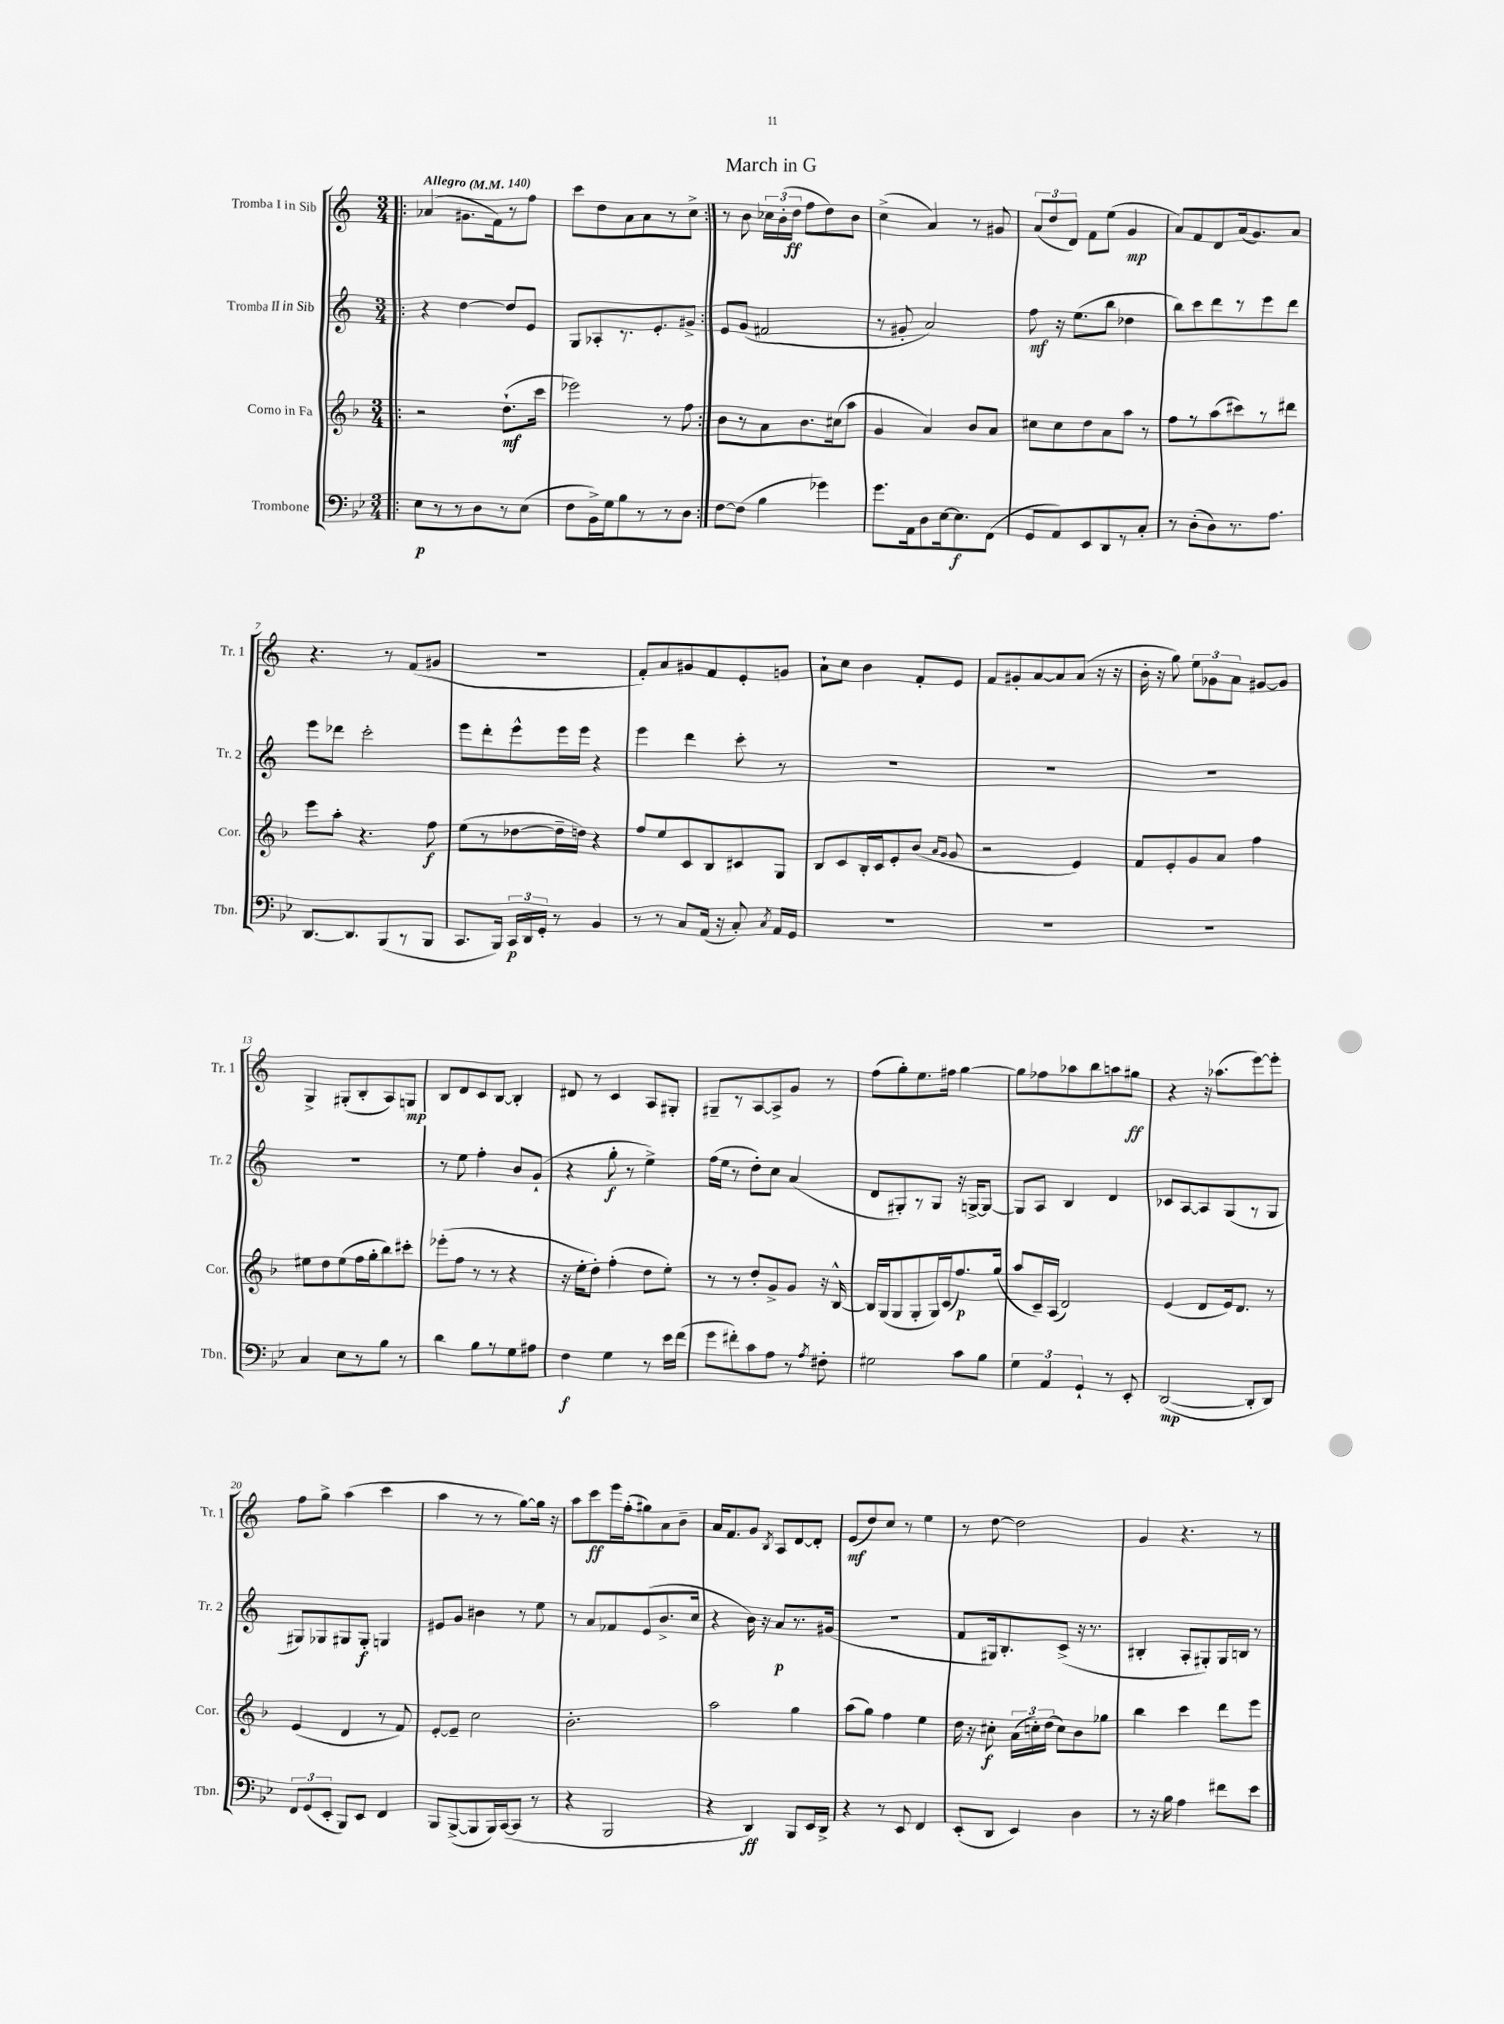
\header { title = "March in G" }
<<
\new StaffGroup <<
\new Staff = "s0" \with { instrumentName = "Tromba I in Sib" shortInstrumentName = "Tr. 1" } {
    \clef treble \key c \major \numericTimeSignature \time 3/4 \tempo "Allegro" 4 = 140
    \autoBeamOff \repeat volta 2 { \bar ".|:" aes'4( gis'8.[ f'16) r8 f''8] |
    c'''8[ d''8 a'8 a'8 r8 c''8]-> | }
    r8 b'8 \tuplet 3/2 { ces''16[ b'16-.( d''16]\ff } f''8[ d''8) b'8] |
    c''4->( a'4) r8 gis'8 |
    \tuplet 3/2 { a'8[( d''8 d'8]) } f'8[ e''8]( g'4\mp |
    a'8[) f'8 d'8 a'16( g'8.) a'8] |
    r4. r8 f'8[( gis'8] |
    R2. |
    f'8[-.) a'8 gis'8 f'8 e'8-. g'8] |
    a'8[-! c''8] b'4 f'8[-. e'8] |
    f'8[ gis'8-. a'8~ a'8 a'8]( r16 r16 |
    b'16-. r16 g''8) \tuplet 3/2 { e''8[ ges'8 a'8] } gis'8[~ gis'8] |
    g4-> gis8[-.( b8-. a8) g8]\mp |
    b8[ d'8 c'8 b8]~ b4-. |
    dis'8 r8 c'4 a8[ gis8]-. |
    gis8[-- r8 a8~ a8-> g'8] r8 |
    f''8[( g''8-.) e''8. fis''16] g''4~ |
    g''8[ fes''8 aes''8 b''8 a''8 gis''8]\ff |
    r4 r16 aes''8.[( e'''8~) e'''8]-. |
    f''8[ g''8]-> a''4( c'''4 |
    a''4 r8 r8 g''8[~) g''16] r16 |
    a''8[ c'''8\ff e'''16 f''16-.( gis''8) a'8 b'8]-- |
    a'16[ f'8. g'8] \acciaccatura { b8 } a8[ d'8~ d'8]-. |
    e'8[\mf( d''8) c''8] r8 e''4 |
    r8 d''8~ d''2 |
    g'4 r4. r8 \bar "|." |
}
\new Staff = "s1" \with { instrumentName = "Tromba II in Sib" shortInstrumentName = "Tr. 2" } {
    \clef treble \key c \major \numericTimeSignature \time 3/4
    \autoBeamOff \repeat volta 2 { \bar ".|:" r4 d''4~ d''8[ e'8] |
    g8[ aes8-. r8. e'8.-. gis'8]-> | }
    e'8[ g'8]( fis'2 |
    r8 gis'8-. a'2) |
    f''8\mf r16 e''8.[( b''8] des''4 |
    b''8[) c'''8 d'''8 r8 e'''8 d'''8] |
    e'''8[ des'''8] c'''2-. |
    e'''8[ d'''8-. e'''8-^ e'''16 e'''16] r4 |
    e'''4 d'''4 c'''8-. r8 |
    R2. |
    R2. |
    R2. |
    R2. |
    r8 e''8 f''4-. b'8[ g'8]-!( |
    r4 g''8-.\f r8 e''4->) |
    f''16[( e''16] r8 d''8[-.) c''8] a'4( |
    d'8[ gis8-.) r8 gis8] r16 g16[~-> g8]~ |
    g8[ a8] b4 d'4 |
    ces'8[ a8~ a8 g8( r8 g8] |
    gis8[) ges8 gis8 gis8]-.\f g4 |
    eis'8[ g'8] bis'4 r8 e''8 |
    r8 a'8[ fes'8 e'8( b'8.-> c''16] |
    r4 b'16) r16 a'8[\p r8. gis'16]( |
    R2. |
    f'8[ gis16) b8.-. c'8]->( r16 r8. |
    bis4-. a8[-. gis8-.) gis16 b16] r8 \bar "|." |
}
\new Staff = "s2" \with { instrumentName = "Corno in Fa" shortInstrumentName = "Cor." } {
    \clef treble \key f \major \numericTimeSignature \time 3/4
    \autoBeamOff \repeat volta 2 { \bar ".|:" r2 d''8.[-!\mf( c'''16] |
    ees'''2) r8 f''8 | }
    bes'8[ r8 a'8 bes'8. cis''16( a''8] |
    g'4 a'4) bes'8[ a'8] |
    cis''8[ cis''8 d''8 a'8 a''8] r8 |
    f''8[ r8 a''8( cis'''8) r8 dis'''8] |
    e'''8[ a''8]-. r4. f''8\f |
    e''8[( r8 des''8~ des''16-- d''16]) r4 |
    f''8[ e''8 c'8 bes8 cis'8 g8] |
    bes8[ c'8 bes16-. c'16 e'8-. bes'8]( \grace { a'16[ g'16] } g'8 |
    r2 e'4) |
    f'8[ e'8-. g'8 a'8] f''4 |
    eis''8[ d''8 eis''8( f''16 g''16-. bes''8) cis'''8]-. |
    ees'''8[-.( f''8] r8 r8 r4 |
    r16 e''16[-. d''8]-.) f''4-.( d''8[ e''8]-.) |
    r8 r8 d''8[-. g'8-> g'8] r16 bes16~-^ |
    bes16[ g16( g8 g8-. g16) c'16( f''8.\p) g''16]( |
    a''8[ c'16--) a16]( d'2) |
    e'4( d'8[ e'16) d'8.] r8 |
    e'4( d'4 r8 f'8) |
    e'8[~-. e'8]-- c''2 |
    bes'2.-. |
    a''2 g''4 |
    a''8[( g''8]) f''4 e''4 |
    d''16 r16 cis''8-.\f \tuplet 3/2 { a'16[( c''16-.) d''16]( } c''8[) bes'8 ges''8] |
    bes''4 c'''4 d'''8[ e'''8] \bar "|." |
}
\new Staff = "s3" \with { instrumentName = "Trombone" shortInstrumentName = "Tbn." } {
    \clef bass \key bes \major \numericTimeSignature \time 3/4
    \autoBeamOff \repeat volta 2 { \bar ".|:" ees8[\p r8 r8 d8 r8 ees8]( |
    f8[ bes,16->) g16 bes8 r8 r8 d8] | }
    f8[~ f8]( bes4 ges'4) |
    g'8.[ a,16 d8 ees16~ ees8.\f f,8]( |
    g,8[ a,8) ees,8 d,8 r8 c8]-. |
    r8 d8[-.( d8) r8. a8.] |
    d,8.[~ d,8. bes,,8( r8 bes,,8] |
    c,8.[ bes,,16]) \tuplet 3/2 { c,16[\p d,16 g,16]-. } r8 bes,4 |
    r8 r8 c8[ a,16]( r16 c8-.) \acciaccatura { c8 } a,16[ g,16] |
    R2. |
    R2. |
    R2. |
    c4 ees8[ r8 bes8] r8 |
    d'4 bes8[ r8 g8 ais8] |
    f4\f g4 r8 ees'16[ f'16]( |
    g'8[ fis'8-.) c'8 a8] r8 \acciaccatura { a8 } fis8-. |
    gis2 c'8[ bes8] |
    \tuplet 3/2 { g4 a,4 g,4-! } r8 ees,8-. |
    d,2~\mp( d,8[-. d,8]) |
    \tuplet 3/2 { f,8[ g,8( ees,8]-. } bes,,8[) ees,8] f,4 |
    bes,,8[ bes,,8~->( bes,,8 bes,,16) c,16~( c,8] r8 |
    r4 bes,,2 |
    r4 d,4\ff) bes,,8[ ees,16 d,16]-> |
    r4 r8 ees,8 f,4 |
    ees,8[-.( d,8] ees,4) d4 |
    r8 r16 bes16 a4 fis'8[ ees'8] \bar "|." |
}
>>
>>
